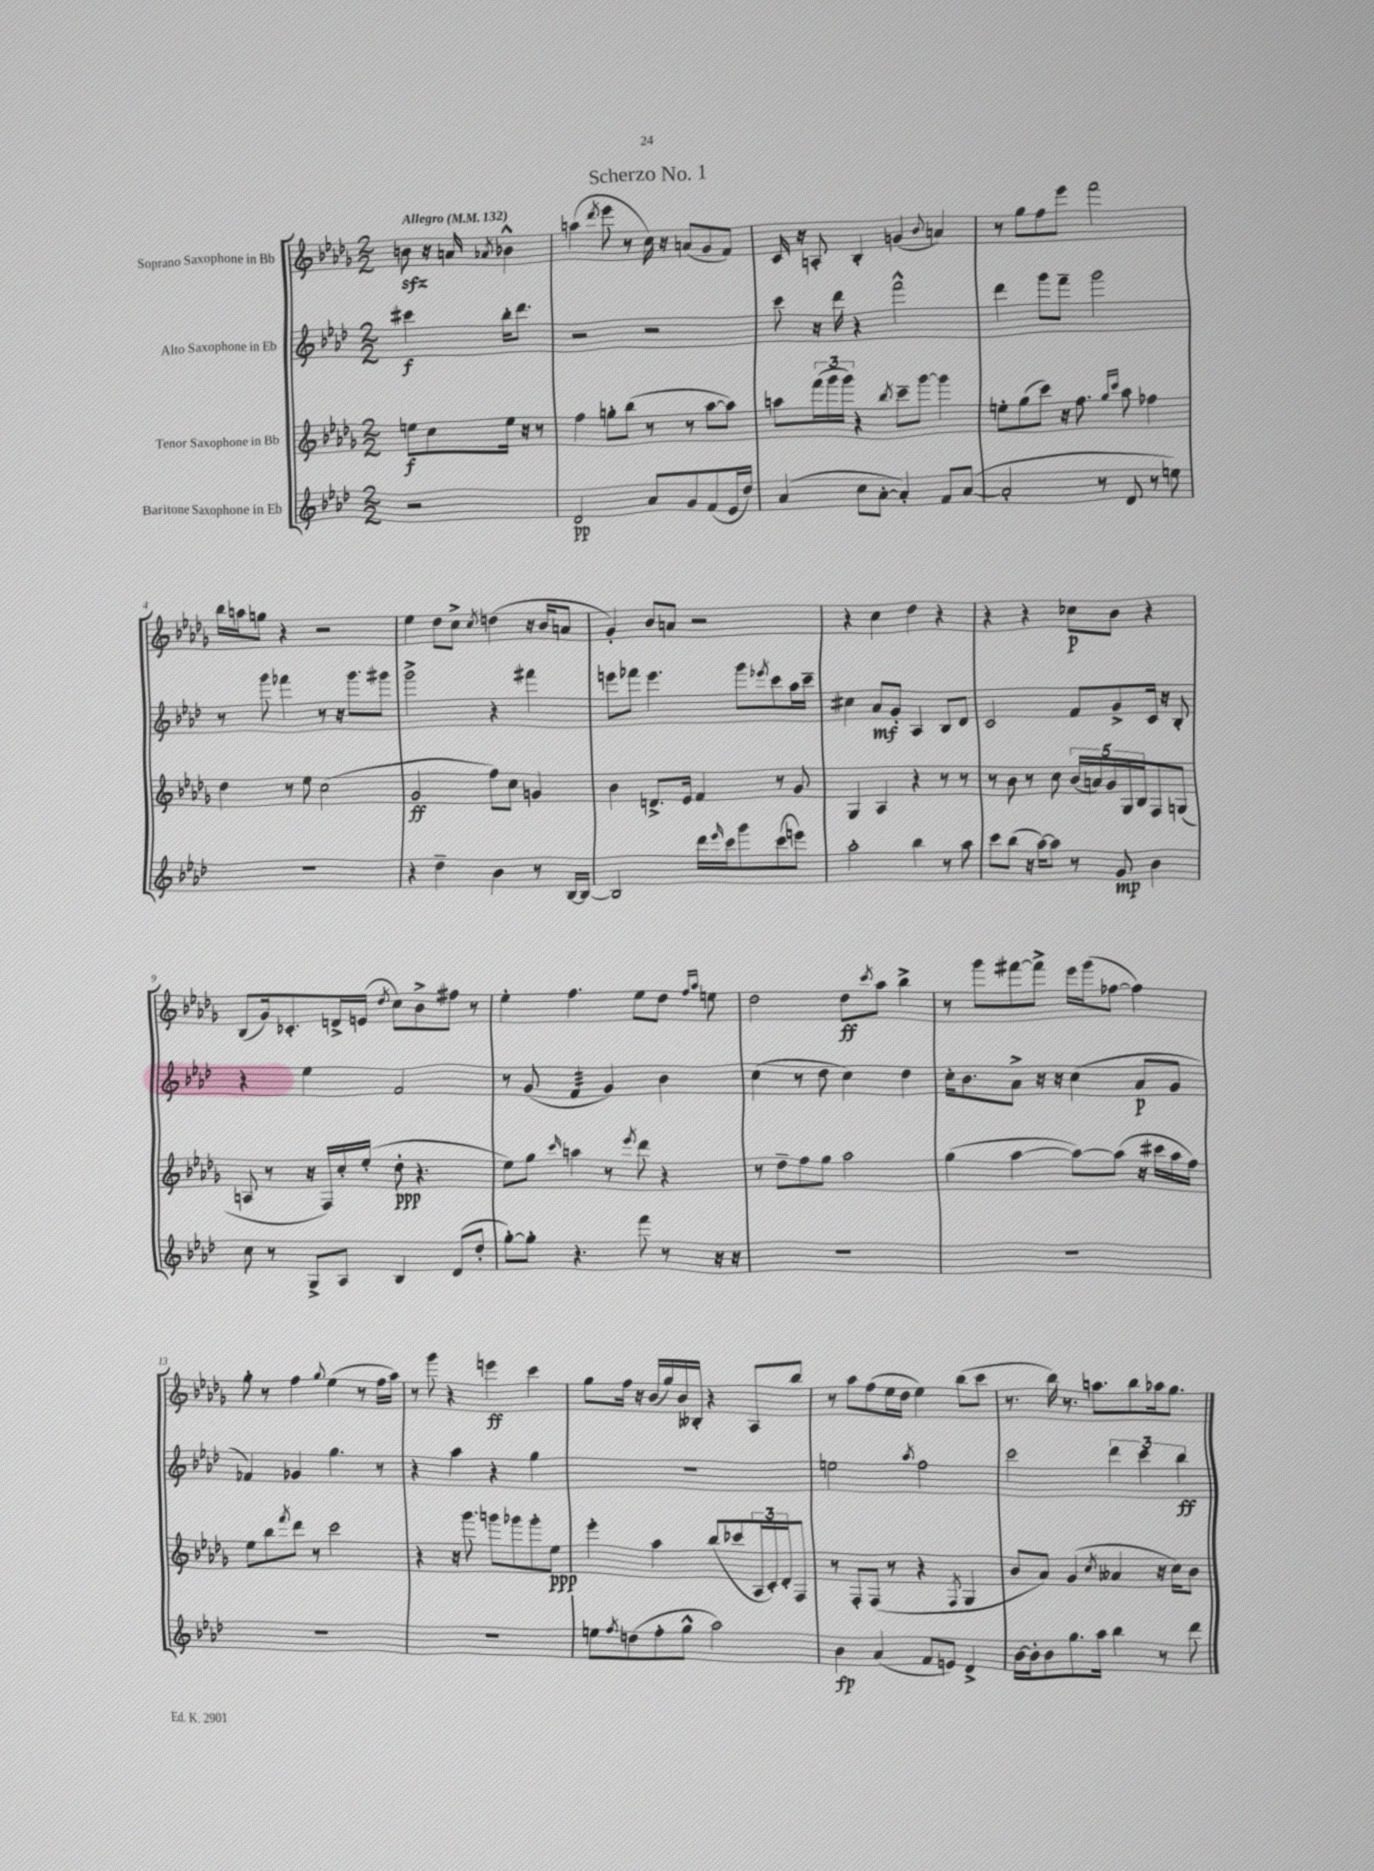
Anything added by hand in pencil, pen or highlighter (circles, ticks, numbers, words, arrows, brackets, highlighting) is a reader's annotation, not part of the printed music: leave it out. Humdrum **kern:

**kern	**kern	**kern	**kern
*staff4	*staff3	*staff2	*staff1
*clefG2	*clefG2	*clefG2	*clefG2
*k[b-e-a-d-]	*k[b-e-a-d-g-]	*k[b-e-a-d-]	*k[b-e-a-d-g-]
*M2/2	*M2/2	*M2/2	*M2/2
*MM132	*MM132	*MM132	*MM132
2r	8ee	4ccc#	8b
.	8cc	.	16r
.	.	.	16a
.	.	.	8qa-
.	16ee	16bb-'	4b-^^
.	16r	8.ddd-	.
.	8r	.	.
=	=	=	=
2d-	4ff	2r	(4aa
.	.	.	8qddd-
.	8gg'	.	8eee-
.	(8bb-	.	8r
8a-	8r	2r	16cc)
.	.	.	16r
8g	8r	.	(8a
(8f	[8aa-	.	8g-
16e-	8aa-])	.	8f)
16dd-)	.	.	.
=	=	=	=
(4a-	8aa	8ccc	16c
.	.	.	16r
.	(24fff	16r	8A'
.	24ggg-	.	.
.	.	16ddd-	.
.	24ggg-)	.	.
8cc	4r	4r	4B-'
[8a-'	.	.	.
.	8qbb-	.	.
4a-'])	8ccc~	2fff^^	(4g
.	[8ggg-	.	.
.	.	.	8qqb-
8f	4ggg-]	.	4a)
([8a-	.	.	.
=	=	=	=
2a-']	8ee'	4ddd-	8r
.	(8gg-	.	8gg-
.	8ccc)	8ggg	8ff
.	16r	8fff~	8eee-
.	8.ff	.	.
8r	.	2ggg	2fff
.	16qqgg-	.	.
.	16qqccc	.	.
8d-	8aa-	.	.
8r	4ff-	.	.
8ee)	.	.	.
=	=	=	=
1r	4dd-	8r	16bb-
.	.	.	16aa
.	.	8ggg	8gg
.	8r	4fff-	4r
.	8ee-	.	.
.	(2cc	8r	2r
.	.	16r	.
.	.	8.ggg	.
.	.	8ggg#	.
=	=	=	=
4r	2g-	2ggg^	4ee-
4dd-~	.	.	8dd-
.	.	.	8cc^
.	.	.	8qcc
4b-	8ff)	4r	(4dd
.	8cc	.	.
8r	4g	4fff#	16r
.	.	.	16b-
[16B-	.	.	8a
16B-_	.	.	.
=	=	=	=
2B-]	4b-	8eee	4g-')
.	.	8fff-	.
.	8.d^	4.eee	8b-
.	.	.	8a
.	16e-	.	.
16ddd-	4f	.	2r
16qqeee-	.	.	.
16ccc	.	.	.
8ggg	.	8ggg	.
.	.	8qeee-	.
(8ccc	8r	8ccc	.
8eee)	8g-	16aa-	.
.	.	16ccc~	.
=	=	=	=
2aa-'	4G-	4cc#	4r
.	4A-	8a-	4cc
.	.	8g'	.
4bb-	4r	4A-	4dd-
8r	8r	8B-	4r
8aa-	8r	8d-	.
=	=	=	=
8ccc	8r	2c	4r
(8bb-	8b-	.	.
16r	8r	.	4r
[16aa-)	.	.	.
8aa-]	8cc	.	.
8r	(20b-	8f	8cc-
.	20a)	.	.
.	20g-	.	.
8g	.	8g^	8b-
.	20G-	.	.
.	20B-	.	.
4b-	8F	16c	4r
.	.	16r	.
.	(8G	8B-'	.
=	=	=	=
8cc	8A	4r	(8B-
8r	8r	.	16g-)
.	.	.	8.c-'
8G^	16r	4ee-	.
.	16F)	.	.
8A-	16cc'	.	16d^
.	(16ee-'	.	(16e
.	.	.	8qdd-
4B-	8dd-'	2f	8cc)
.	4.r	.	8b-^
(8d-	.	.	8ff#
8dd-'	.	.	8r
=	=	=	=
[8gg')	8ee-)	8r	4ee-'
8gg']	8gg-	(8g	.
.	16qqccc	.	.
4.r	4aa	4f	4.ff
.	8r	4g)	.
.	8qeee-	.	.
8fff	8ddd-	.	8ee-
8r	4r	4b-	8dd-
.	.	.	16qqff
.	.	.	16qqaa-
16r	.	.	8ee
16r	.	.	.
=	=	=	=
1r	8r	(4cc	2dd-
.	8dd-~	.	.
.	8ff	8r	.
.	8gg-	8dd-	.
.	2aa-	4cc)	8dd-
.	.	.	8qccc
.	.	.	8aa-
.	.	4dd-	4bb-^
=	=	=	=
1r	(4gg-	16cc'	8r
.	.	8.b-	.
.	.	.	8ggg-
.	[4aa-	8a-^	[8fff#
.	.	16r	8fff#^]
.	.	16r	.
.	8aa-_)	(4cc	16eee-
.	.	.	(16ggg-
.	(8aa-]	.	[8ff-
.	16r	8a-	4ff-])
.	16ccc#	.	.
.	16aa-	8g	.
.	16ff)	.	.
=	=	=	=
1r	8ee-	4f-)	8gg-'
.	8bb-	.	8r
.	8qfff	.	.
.	8ddd-	4g-	4ff
.	8r	.	.
.	.	.	8qqgg-
.	2ccc	4.gg	(4ee-
.	.	.	8r
.	.	8r	16ff
.	.	.	16aa-)
=	=	=	=
1r	4r	4r	8r
.	.	.	8ggg-
.	16r	4aa-	4r
.	8.ggg-	.	.
.	8ggg	4r	4eee
.	8ggg-	.	.
.	8ggg-'	4gg	4ccc
.	8ee-	.	.
=	=	=	=
8ee	4eee-'	1r	8gg-
8qff	.	.	.
(8dd	.	.	16ff
.	.	.	16r
8ff'	4aa-	.	(16b-
.	.	.	16gg-)
8gg^^	.	.	16b-
.	.	.	16B--'
2aa-)	(8bb-	.	4r
.	8ccc-	.	.
.	24A-	.	8A-
.	24c')	.	.
.	24d-'	.	.
.	8F	.	8bb-
=	=	=	=
4b-	8r	2ee	8r
.	8F'	.	8aa-
(4a-	(8F	.	(8ff
.	8r	.	16ee-
.	.	.	16dd-
.	.	8qaa-	.
8f	4r	2ff	4ee-)
8e)	.	.	.
.	8qF	.	.
4d-^	4G-	.	(8bb-
.	.	.	8ccc
=	=	=	=
[16b-	8b-	2ccc	8.r
16b-']	.	.	.
8b-	8a-)	.	.
.	.	.	16bb-)
8.gg	(4g-	.	8.r
16aa-	.	.	8.aa
.	8qcc	.	.
4bb-	4a--	6ddd-	.
.	.	.	8bb-
.	.	6ccc	.
8r	16r	.	16aa-
.	16cc)	.	8.gg-
.	.	6bb-	.
8ddd-	8b-	.	.
==	==	==	==
*-	*-	*-	*-
